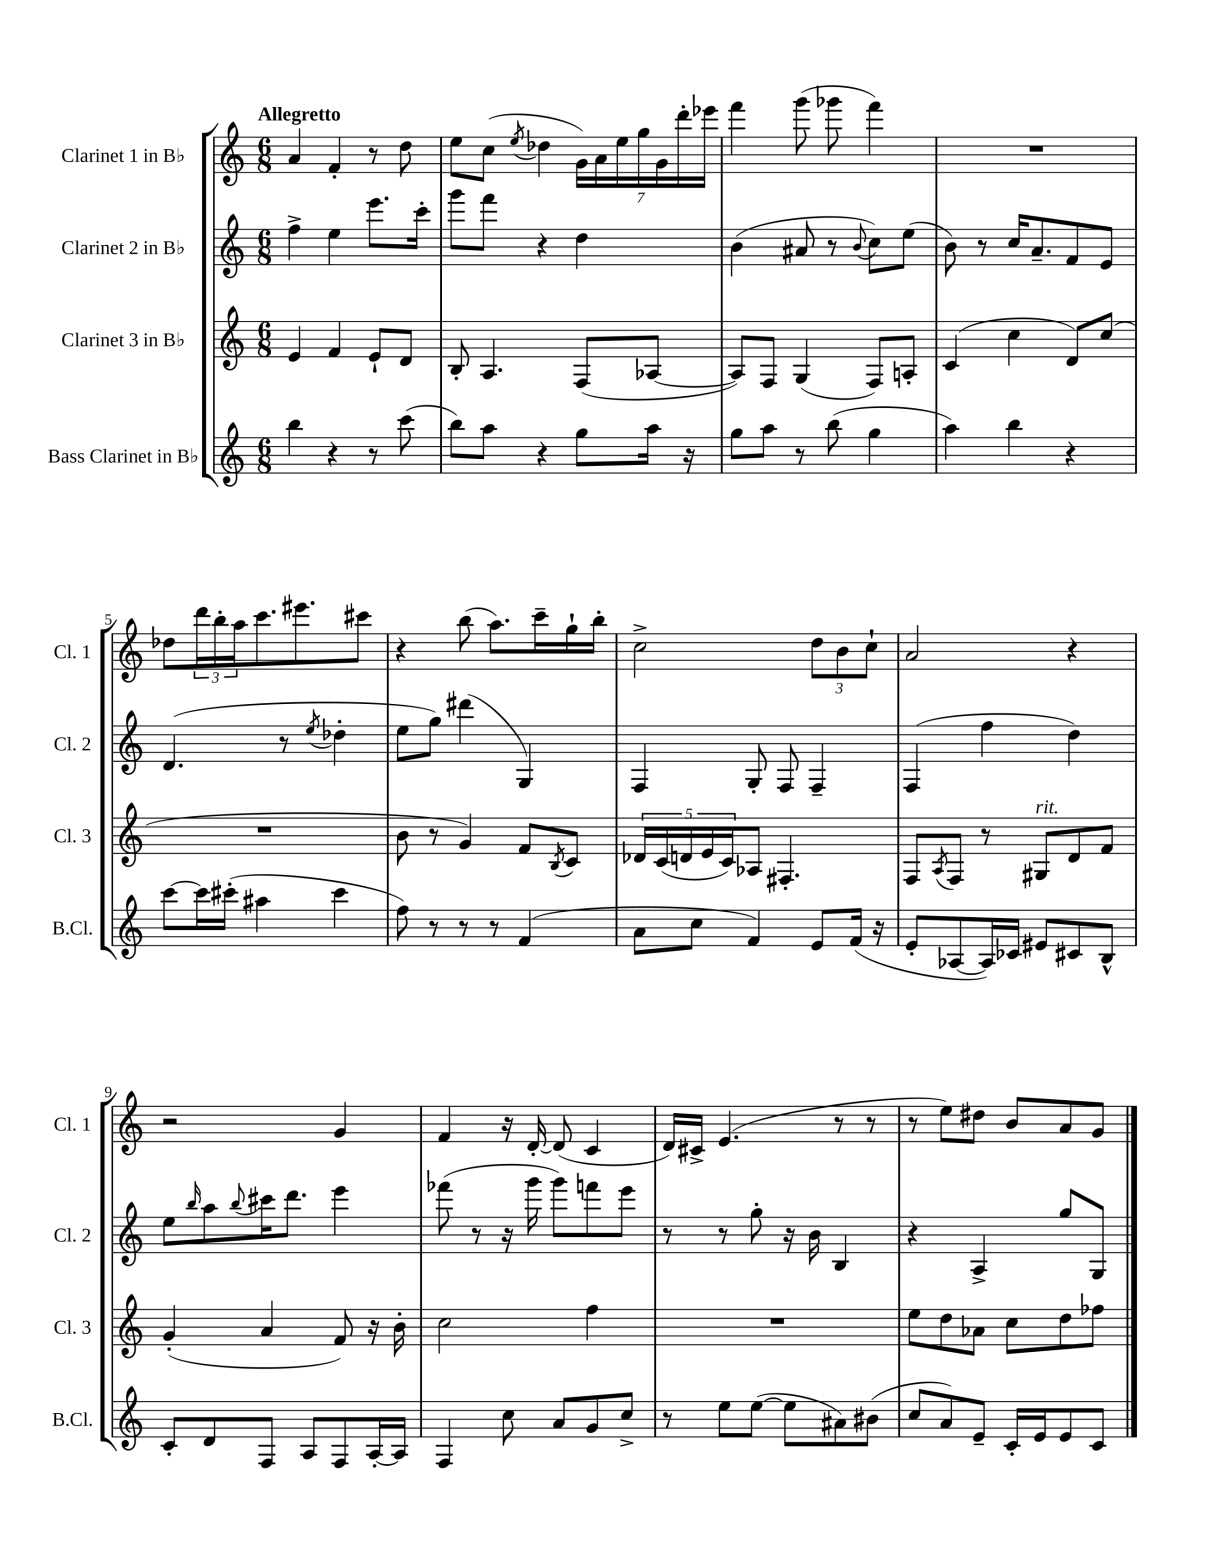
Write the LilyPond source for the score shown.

<<
\new StaffGroup <<
\new Staff = "s0" \with { instrumentName = "Clarinet 1 in Bb" shortInstrumentName = "Cl. 1" } {
    \clef treble \key c \major \numericTimeSignature \time 6/8 \tempo "Allegretto"
    a'4 f'4-. r8 d''8 |
    e''8 c''8( \acciaccatura { e''8 } des''4 \tuplet 7/4 { g'16) a'16 e''16 g''16 g'16 d'''16-. ees'''16 } |
    f'''4 g'''8( ges'''8 f'''4) |
    R2. |
    des''8 \tuplet 3/2 { d'''16 b''16-. a''16 } c'''8. eis'''8. cis'''8 |
    r4 b''8( a''8.) c'''16-- g''16-! b''16-. |
    c''2-> \tuplet 3/2 { d''8 b'8 c''8-! } |
    a'2 r4 |
    r2 g'4 |
    f'4 r16 d'16~-. d'8( c'4 |
    d'16) cis'16-> e'4.( r8 r8 |
    r8 e''8) dis''8 b'8 a'8 g'8 \bar "|." |
}
\new Staff = "s1" \with { instrumentName = "Clarinet 2 in Bb" shortInstrumentName = "Cl. 2" } {
    \clef treble \key c \major \numericTimeSignature \time 6/8
    f''4-> e''4 e'''8. c'''16-. |
    g'''8 f'''8 r4 d''4 |
    b'4( ais'8 r8 \appoggiatura { b'8 } c''8) e''8( |
    b'8) r8 c''16 a'8.-- f'8 e'8 |
    d'4.( r8 \acciaccatura { e''8 } des''4-. |
    e''8 g''8) dis'''4( g4) |
    f4 g8-. f8 f4-- |
    f4( f''4 d''4) |
    e''8 \grace { b''16 } a''8 \appoggiatura { b''8 } cis'''16 d'''8. e'''4 |
    fes'''8( r8 r16 g'''16 g'''8) f'''8 e'''8 |
    r8 r8 g''8-. r16 b'16 b4 |
    r4 a4-> g''8 g8 \bar "|." |
}
\new Staff = "s2" \with { instrumentName = "Clarinet 3 in Bb" shortInstrumentName = "Cl. 3" } {
    \clef treble \key c \major \numericTimeSignature \time 6/8
    e'4 f'4 e'8-! d'8 |
    b8-. a4. f8( aes8~ |
    aes8) f8 g4( f8) a8-. |
    c'4( c''4 d'8) c''8( |
    R2. |
    b'8 r8 g'4) f'8 \acciaccatura { b8 } c'8 |
    \tuplet 5/4 { des'16 c'16( d'16 e'16 c'16) } aes8 fis4.-. |
    f8 \acciaccatura { a8 } f8 r8 gis8^\markup { \italic "rit." } d'8 f'8 |
    g'4-.( a'4 f'8) r16 b'16-. |
    c''2 f''4 |
    R2. |
    e''8 d''8 aes'8 c''8 d''8 fes''8 \bar "|." |
}
\new Staff = "s3" \with { instrumentName = "Bass Clarinet in Bb" shortInstrumentName = "B.Cl." } {
    \clef treble \key c \major \numericTimeSignature \time 6/8
    b''4 r4 r8 c'''8( |
    b''8) a''8 r4 g''8 a''16 r16 |
    g''8 a''8 r8 b''8( g''4 |
    a''4) b''4 r4 |
    c'''8~ c'''16 cis'''16-.( ais''4 cis'''4 |
    f''8) r8 r8 r8 f'4( |
    a'8 c''8 f'4) e'8 f'16( r16 |
    e'8-. aes8~ aes16) ces'16 eis'8 cis'8 b8-^ |
    c'8-. d'8 f8 a8 f8 a16~-. a16 |
    f4 c''8 a'8 g'8 c''8-> |
    r8 e''8 e''8~( e''8 ais'8) bis'8( |
    c''8 a'8) e'8-- c'16-. e'16 e'8 c'8 \bar "|." |
}
>>
>>
